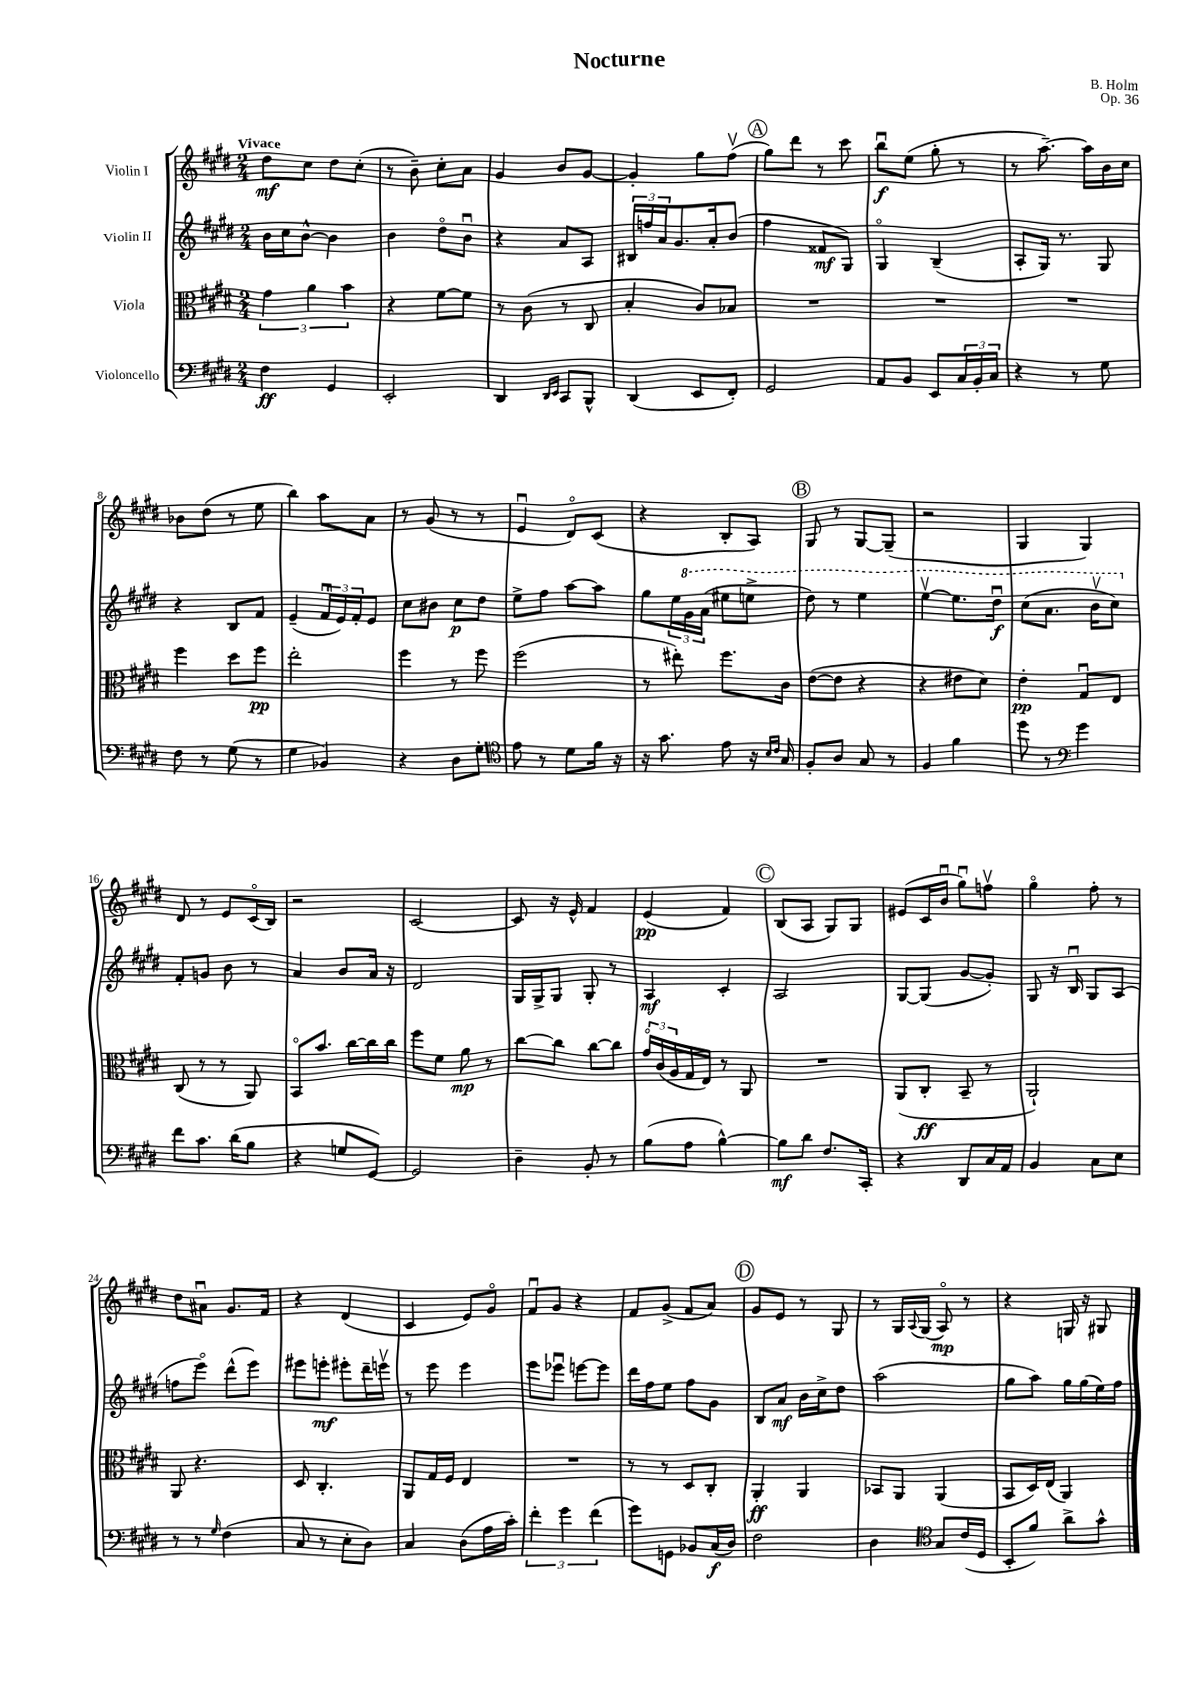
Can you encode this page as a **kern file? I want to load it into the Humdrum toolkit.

**kern	**dynam	**kern	**dynam	**kern	**dynam	**kern	**dynam
*part4	*part4	*part3	*part3	*part2	*part2	*part1	*part1
*staff4	*staff4	*staff3	*staff3	*staff2	*staff2	*staff1	*staff1
*I"Violoncello	*	*I"Viola	*	*I"Violin II	*	*I"Violin I	*
*clefF4	*	*clefC3	*	*clefG2	*	*clefG2	*
*k[f#c#g#d#]	*	*k[f#c#g#d#]	*	*k[f#c#g#d#]	*	*k[f#c#g#d#]	*
*M2/4	*	*M2/4	*	*M2/4	*	*M2/4	*
=1	=1	=1	=1	=1	=1	=1	=1
!	!	!	!	!	!	!LO:TX:a:B:t=Vivace	!
4F#\	ff	6g#\	.	16b\LL	.	8dd#\L	mf
.	.	.	.	16cc#\J	.	.	.
.	.	.	.	[8b^^\J	.	8cc#\J	.
.	.	6a\	.	.	.	.	.
4GG#/	.	.	.	4b\]	.	8dd#\L	.
.	.	6b\	.	.	.	.	.
.	.	.	.	.	.	(8cc#'\J	.
=2	=2	=2	=2	=2	=2	=2	=2
2EE'/	.	4r	.	4b\	.	8r	.
.	.	.	.	.	.	8b~\)	.
.	.	[8f#\L	.	8dd#\L	.	8cc#'\L	.
.	.	8f#\J]	.	8bu\J	.	8a\J	.
=3	=3	=3	=3	=3	=3	=3	=3
4DD#/	.	8r	.	4r	.	4g#/	.
.	.	(8c#\	.	.	.	.	.
16qqDD#/LL	.	.	.	.	.	.	.
16qqEE/JJ	.	.	.	.	.	.	.
8CC#/L	.	8r	.	8a/L	.	8b/L	.
8BBB^^/J	.	8C#/	.	8A/J	.	[8g#/J	.
=4	=4	=4	=4	=4	=4	=4	=4
(4DD#/	.	4B'/	.	24B#X/LL	.	4g#'/]	.
.	.	.	.	24ffn/	.	.	.
.	.	.	.	24a/J	.	.	.
.	.	.	.	8.g#/	.	.	.
8EE/L	.	8c#/L)	.	.	.	8gg#\L	.
.	.	.	.	16a'/k	.	.	.
8FF#'/J)	.	8B-X/J	.	(8b/J	.	(8ff#v\J	.
!!LO:REH:place=s1:t=A
=5	=5	=5	=5	=5	=5	=5	=5
2GG#/	.	2r	.	4ff#\	.	8gg#\L)	.
.	.	.	.	.	.	8ddd#\J	.
.	.	.	.	8f##X/L	mf	8r	.
.	.	.	.	8G#/J)	.	8ccc#\	.
=6	=6	=6	=6	=6	=6	=6	=6
8AA/L	.	2r	.	4G#/	.	8bbu\L	f
8BB/J	.	.	.	.	.	(8ee\J	.
8EE/L	.	.	.	(4B~/	.	8gg#'\	.
24C#/L	.	.	.	.	.	8r	.
24BB'/	.	.	.	.	.	.	.
24C#/JJ	.	.	.	.	.	.	.
=7	=7	=7	=7	=7	=7	=7	=7
4r	.	2r	.	8A'/L	.	8r	.
.	.	.	.	16G#/Jk)	.	[8.aa~\)	.
.	.	.	.	8.r	.	.	.
8r	.	.	.	.	.	.	.
.	.	.	.	.	.	16aa\LL]	.
8G#\	.	.	.	8G#/	.	16b\	.
.	.	.	.	.	.	16cc#\JJ	.
!!LO:LB:g=z
=8	=8	=8	=8	=8	=8	=8	=8
8F#\	.	4ff#\	.	4r	.	8b-X\L	.
8r	.	.	.	.	.	(8dd#\J	.
(8G#\	.	8dd#\L	.	8B/L	.	8r	.
8r	.	8ff#\J	pp	8f#/J	.	8ee\	.
=9	=9	=9	=9	=9	=9	=9	=9
4G#\	.	2ee'\	.	(4e~/	.	4bb\)	.
4BB-X/)	.	.	.	24f#u/LL	.	8aa\L	.
.	.	.	.	24e/)	.	.	.
.	.	.	.	24f#'/J	.	.	.
.	.	.	.	8e/J	.	8a\J	.
=10	=10	=10	=10	=10	=10	=10	=10
4r	.	4ff#\	.	8cc#\L	.	8r	.
.	.	.	.	8b#X\J	.	(8g#/	.
8D#\L	.	8r	.	8cc#\L	p	8r	.
8G#'\J	.	8ff#\	.	8dd#\J	.	8r	.
=11	=11	=11	=11	=11	=11	=11	=11
*clefC4	*	*	*	*	*	*	*
8e\	.	(2ff#\	.	8ee^\L	.	4eu/	.
8r	.	.	.	8ff#\J	.	.	.
8d#\L	.	.	.	[8aa\L	.	8d#/L)	.
16f#\Jk	.	.	.	8aa\J]	.	(8c#/J	.
16r	.	.	.	.	.	.	.
=12	=12	=12	=12	=12	=12	=12	=12
16r	.	8r	.	8gg#\L	.	4r	.
8.g#\	.	.	.	.	.	.	.
.	.	8ee#X'\)	.	24ee\L	.	.	.
*	*	*	*	*8va	*	*	*
.	.	.	.	24gg#\	.	.	.
.	.	.	.	(24aa\JJ	.	.	.
8e\	.	8.ff#\L	.	8eee#X\L	.	8B'/L	.
16r	.	.	.	8eeen^\J	.	8A/J)	.
16qqB/LL	.	.	.	.	.	.	.
16qqc#/JJ	.	.	.	.	.	.	.
16G#/	.	16c#\Jk	.	.	.	.	.
!!LO:REH:place=s1:t=B
=13	=13	=13	=13	=13	=13	=13	=13
8F#'/L	.	([8e\L	.	8ddd#\)	.	8G#/	.
8A/J	.	8e\J]	.	8r	.	8r	.
8G#/	.	4r	.	4eee\	.	[8G#/L	.
8r	.	.	.	.	.	(8G#~/J]	.
=14	=14	=14	=14	=14	=14	=14	=14
4F#/	.	4r	.	[4eeev\	.	2r	.
4f#\	.	8e#X\L	.	8.eee\L]	.	.	.
.	.	8d#\J)	.	.	.	.	.
.	.	.	.	16ddd#u\Jk	f	.	.
=15	=15	=15	=15	=15	=15	=15	=15
8dd#\	.	4e'\	pp	(8ccc#\L	.	4G#/	.
8r	.	.	.	8.aa\J	.	.	.
*clefF4	*	*	*	*	*	*	*
4g#\	.	8G#u/L	.	.	.	4G#/)	.
.	.	.	.	16bbv\KL	.	.	.
.	.	8E/J	.	8ccc#\J)	.	.	.
!!LO:LB:g=z
=16	=16	=16	=16	=16	=16	=16	=16
*	*	*	*	*X8va	*	*	*
8f#\L	.	(8C#/	.	8f#'/L	.	8d#/	.
8.c#\J	.	8r	.	8gn/J	.	8r	.
.	.	8r	.	8b\	.	8e/L	.
(16d#\KL	.	.	.	.	.	.	.
8B\J	.	8AA/)	.	8r	.	(16c#/L	.
.	.	.	.	.	.	16B/JJ)	.
=17	=17	=17	=17	=17	=17	=17	=17
4r	.	8BB/L	.	4a/	.	2r	.
.	.	8.b/J	.	.	.	.	.
8Gn/L	.	.	.	8b/L	.	.	.
.	.	[16cc#\LL	.	.	.	.	.
[8GG#/J)	.	16cc#\]	.	16a/Jk	.	.	.
.	.	16cc#\JJ	.	16r	.	.	.
=18	=18	=18	=18	=18	=18	=18	=18
2GG#/]	.	8ff#\L	.	2d#/	.	[2c#/	.
.	.	8f#\J	.	.	.	.	.
.	.	8a\	mp	.	.	.	.
.	.	8r	.	.	.	.	.
=19	=19	=19	=19	=19	=19	=19	=19
4D#~\	.	[8cc#\L	.	16G#/LL	.	8c#/]	.
.	.	.	.	16G#^/J	.	.	.
.	.	8cc#\J]	.	8G#/J	.	16r	.
.	.	.	.	.	.	16e^^/	.
8BB'/	.	[8cc#\L	.	8G#'/	.	4f#/	.
8r	.	8cc#\J]	.	8r	.	.	.
=20	=20	=20	=20	=20	=20	=20	=20
(8B\L	.	24g#/LL	.	4A/	mf	(4e/	pp
.	.	(24c#/	.	.	.	.	.
.	.	24A/	.	.	.	.	.
8A\J	.	16G#/	.	.	.	.	.
.	.	16E/JJ)	.	.	.	.	.
[4B^^\)	.	8r	.	4c#'/	.	4f#/)	.
.	.	8AA/	.	.	.	.	.
!!LO:REH:place=s1:t=C
=21	=21	=21	=21	=21	=21	=21	=21
8B\L]	mf	2r	.	2A/	.	(8B/L	.
8d#\J	.	.	.	.	.	8A/J	.
8.F#/L	.	.	.	.	.	8G#/L)	.
.	.	.	.	.	.	8G#/J	.
16CC#'/Jk	.	.	.	.	.	.	.
=22	=22	=22	=22	=22	=22	=22	=22
4r	.	(8AA/L	.	[8G#/L	.	(8e#X/L	.
.	.	8C#'/J	ff	(8G#/J]	.	16c#/L	.
.	.	.	.	.	.	16bu/JJ	.
8DD#/L	.	8BB~/	.	[8g#/L	.	8gg#u\L)	.
16C#/L	.	8r	.	8g#'/J])	.	8ffnv\J	.
16AA/JJ	.	.	.	.	.	.	.
=23	=23	=23	=23	=23	=23	=23	=23
4BB/	.	2AA`/)	.	8G#/	.	4gg#\	.
.	.	.	.	16r	.	.	.
.	.	.	.	16Bu/	.	.	.
8C#\L	.	.	.	8G#/L	.	8ff#'\	.
8E\J	.	.	.	(8A/J	.	8r	.
!!LO:LB:g=z
=24	=24	=24	=24	=24	=24	=24	=24
8r	.	8AA/	.	8ffn\L	.	8dd#\L	.
8r	.	4.r	.	8eee\J)	.	8a#Xu\J	.
16qqG#/	.	.	.	.	.	.	.
(4F#\	.	.	.	(8ddd#^^\L	.	8.g#/L	.
.	.	.	.	8eee\J)	.	.	.
.	.	.	.	.	.	16f#/Jk	.
=25	=25	=25	=25	=25	=25	=25	=25
8C#/	.	8D#/	.	8eee#X\L	.	4r	.
8r	.	4.C#'/	.	8eeen'\J	mf	.	.
8E'\L	.	.	.	8eee#X'\L	.	(4d#/	.
8D#\J)	.	.	.	16ddd#~\L	.	.	.
.	.	.	.	16eeenv\JJ	.	.	.
=26	=26	=26	=26	=26	=26	=26	=26
4C#/	.	8AA/L	.	8r	.	4c#/	.
.	.	16G#/L	.	8eee\	.	.	.
.	.	16F#/JJ	.	.	.	.	.
(8D#\L	.	4E/	.	4eee\	.	8e/L)	.
16A\L	.	.	.	.	.	8g#/J	.
16c#'\JJ)	.	.	.	.	.	.	.
=27	=27	=27	=27	=27	=27	=27	=27
6f#'\	.	2r	.	8eee\L	.	8f#u/L	.
.	.	.	.	8eee-Xu\J	.	8g#/J	.
6g#\	.	.	.	.	.	.	.
.	.	.	.	[8eeen\L	.	4r	.
(6f#\	.	.	.	.	.	.	.
.	.	.	.	8eee\J]	.	.	.
=28	=28	=28	=28	=28	=28	=28	=28
8g#\L)	.	8r	.	16ddd#\LL	.	8f#/L	.
.	.	.	.	16ff#\J	.	.	.
8GGn\J	.	8r	.	8ee\J	.	(8g#^/J	.
8BB-X/L	.	8D#/L	.	8ff#\L	.	8f#/L	.
(16C#/L	f	8C#'/J	.	8g#\J	.	8a/J)	.
16D#/JJ)	.	.	.	.	.	.	.
!!LO:REH:place=s1:t=D
=29	=29	=29	=29	=29	=29	=29	=29
2F#\	.	4AA'/	ff	8B/L	.	8g#/L	.
.	.	.	.	8a/J	mf	8e/J	.
.	.	4AA/	.	16b\LL	.	8r	.
.	.	.	.	16cc#^\J	.	.	.
.	.	.	.	8dd#\J	.	8G#/	.
=30	=30	=30	=30	=30	=30	=30	=30
4D#\	.	8BB-X/L	.	(2aa\	.	8r	.
.	.	8AA/J	.	.	.	16G#/LL	.
.	.	.	.	.	.	8qqA/	.
.	.	.	.	.	.	(16G#/JJ	.
*clefC4	*	*	*	*	*	*	*
8G#/L	.	(4AA/	.	.	.	8A/)	mp
(16c#/L	.	.	.	.	.	8r	.
16D#/JJ	.	.	.	.	.	.	.
=31	=31	=31	=31	=31	=31	=31	=31
8BB'/L	.	8BB/L	.	8gg#\L	.	4r	.
8f#/J)	.	16D#/L)	.	8aa\J)	.	.	.
.	.	(16E/JJ	.	.	.	.	.
8a^\L	.	4AA/)	.	16gg#\LL	.	16Gn/	.
.	.	.	.	(16gg#\	.	16r	.
8g#^^\J	.	.	.	16ee\)	.	8G#X/	.
.	.	.	.	16ff#\JJ	.	.	.
==	==	==	==	==	==	==	==
*-	*-	*-	*-	*-	*-	*-	*-
